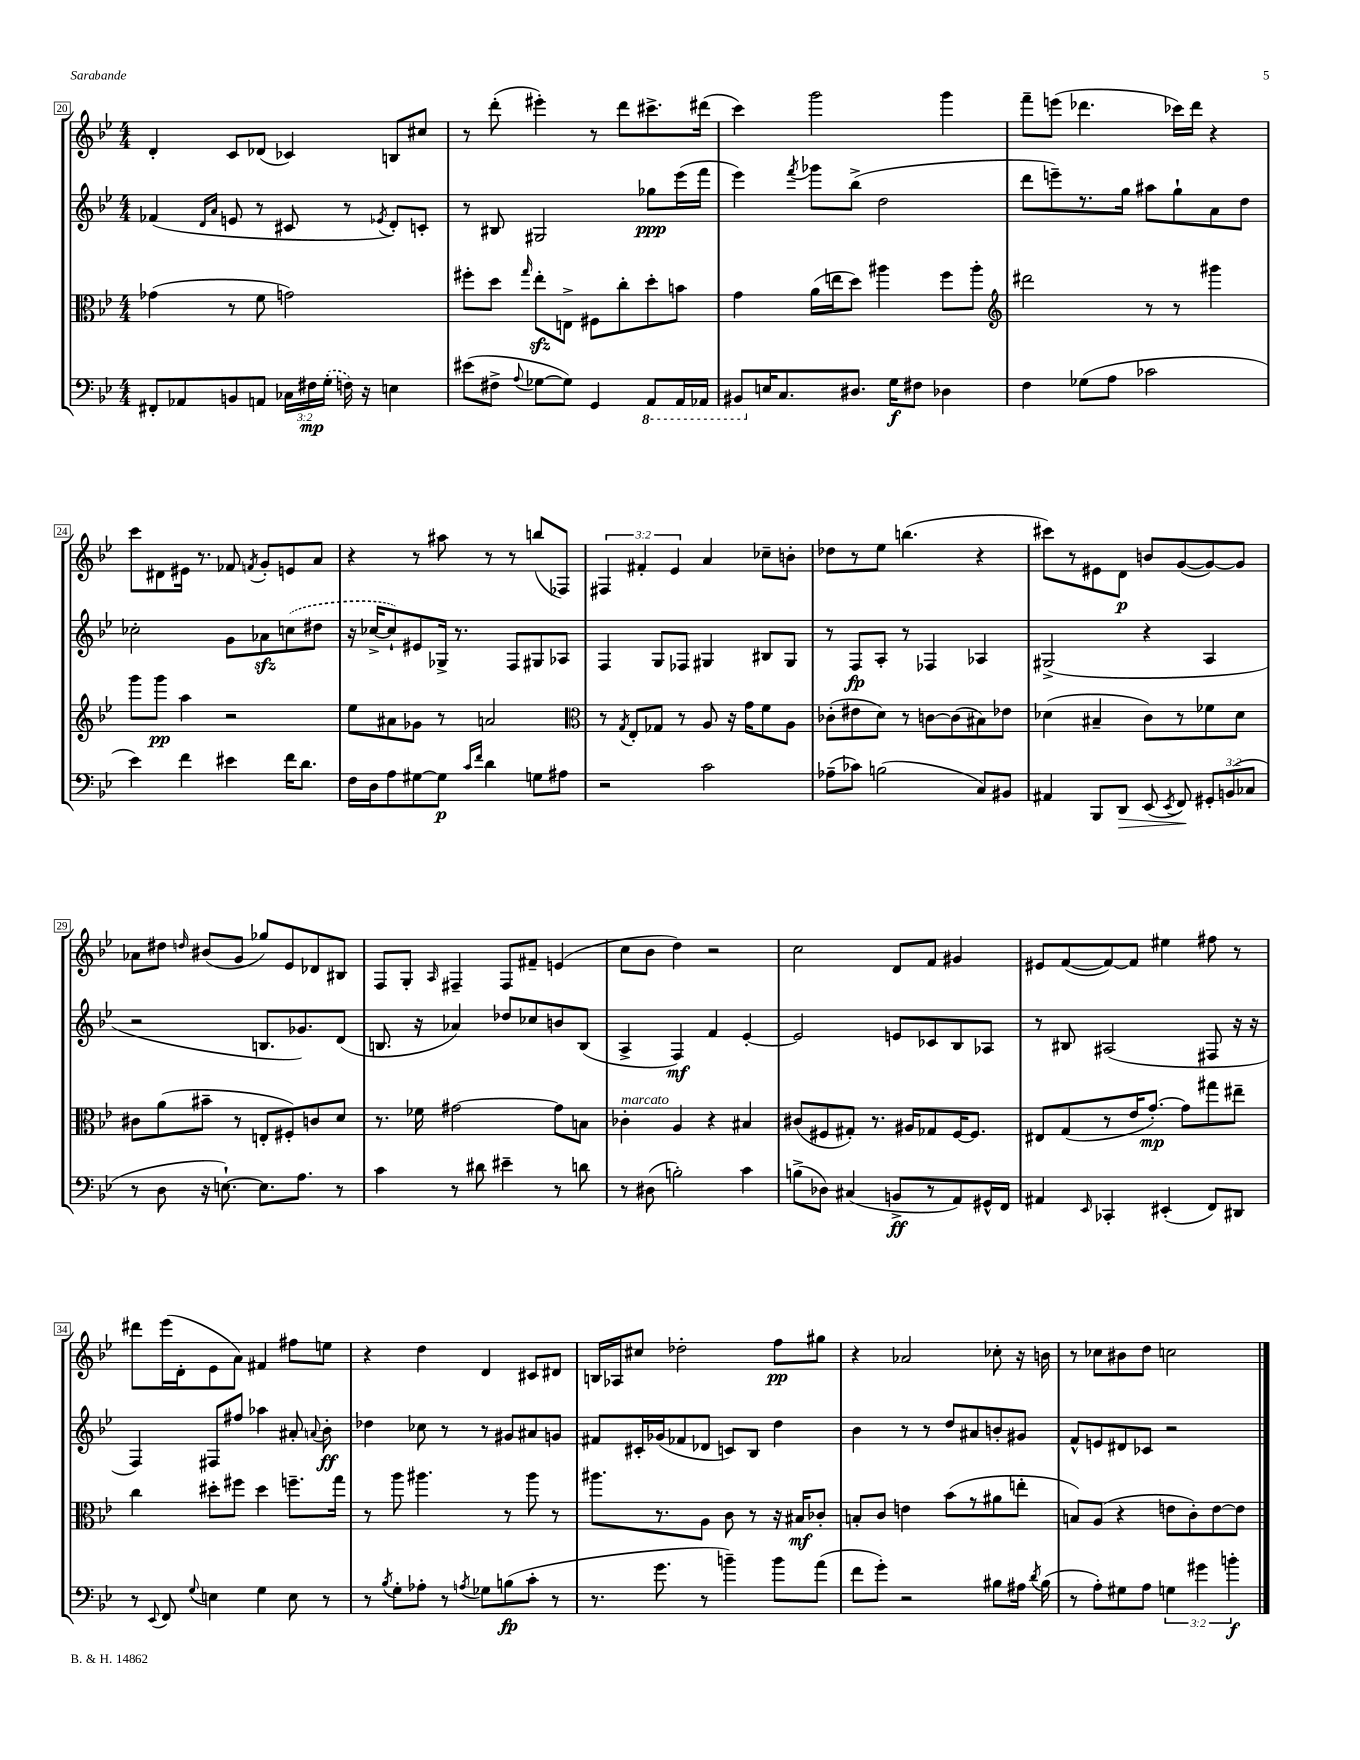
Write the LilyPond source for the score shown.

<<
\new StaffGroup <<
\new Staff = "s0" {
    \clef treble \key bes \major \numericTimeSignature \time 4/4 \override Staff.TupletNumber.text = #tuplet-number::calc-fraction-text
    \autoBeamOff d'4-. c'8[ des'8]( ces'4) b8[ cis''8] |
    r8 d'''8-.( eis'''4-.) r8 d'''8[ cis'''8.-> dis'''16]( |
    c'''4) g'''2 g'''4 |
    f'''8[-- e'''8]( des'''4. ces'''16[) des'''16] r4 |
    c'''8[ dis'8 eis'16] r8. fes'8 \acciaccatura { f'8 } g'8[-. e'8 a'8] |
    r4 r8 ais''8 r8 r8 b''8[( fes8]) |
    \tuplet 3/2 { fis4 fis'4-. ees'4 } a'4 ces''8[-- b'8]-. |
    des''8[ r8 ees''8] b''4.( r4 |
    cis'''8[) r8 eis'8 d'8]\p b'8[ g'8~( g'8~) g'8] |
    aes'8[ dis''8] \grace { d''16 } bis'8[( g'8] ges''8[) ees'8 des'8 bis8] |
    f8[ g8]-. \grace { a16 } fis4-- fis8[ fis'8]-- e'4( |
    c''8[ bes'8] d''4) r2 |
    c''2 d'8[ f'8] gis'4 |
    eis'8[ f'8~( f'8~) f'8] eis''4 fis''8 r8 |
    dis'''8[ ees'''16( d'16-. ees'8 a'8]) fis'4 fis''8[ e''8] |
    r4 d''4 d'4 cis'8[ dis'8] |
    b16[ aes16 cis''8] des''2-. f''8[\pp gis''8] |
    r4 aes'2 ces''8-. r16 b'16 |
    r8 ces''8[ bis'8 d''8] c''2 \bar "|." |
}
\new Staff = "s1" {
    \clef treble \key bes \major \numericTimeSignature \time 4/4
    \autoBeamOff fes'4( \grace { d'16[ a'16] } e'8 r8 cis'8 r8 \acciaccatura { ees'8 } d'8[-.) c'8]-. |
    r8 bis8 gis2 ges''8[\ppp ees'''16( f'''16] |
    ees'''4) \acciaccatura { f'''8 } ges'''8[ bes''8]->( d''2 |
    d'''8[ e'''8--) r8. g''16] ais''8[ g''8-! a'8 d''8] |
    ces''2-. g'8[ aes'8\sfz \once \slurDashed c''8( dis''8] |
    r16 ces''16[~-> ces''8-!) eis'8 ges16]-> r8. f8[ gis8 aes8] |
    f4 g8[ fes8] gis4 bis8[ gis8] |
    r8 f8[\fp a8]-. r8 fes4 aes4 |
    gis2->( r4 a4 |
    r2 b8.[ ges'8.) d'8]( |
    b8. r16 aes'4) des''8[ ces''8 b'8 b8]( |
    a4-> f4\mf) f'4 ees'4~-. |
    ees'2 e'8[ ces'8 bes8 aes8] |
    r8 bis8 ais2( fis8 r16 r16 |
    f4) fis8[ fis''8] aes''4 ais'8-. \appoggiatura { a'8 } bes'8-.\ff |
    des''4 ces''8 r8 r8 gis'8[ ais'8 g'8] |
    fis'8[ cis'16-. ges'16( fes'8 des'8] c'8[) bes8] d''4 |
    bes'4 r8 r8 d''8[ ais'8 b'8-. gis'8] |
    f'8[-^ e'8 dis'8 ces'8] r2 \bar "|." |
}
\new Staff = "s2" {
    \clef alto \key bes \major \numericTimeSignature \time 4/4
    \autoBeamOff ges'4( r8 f'8 g'2) |
    fis''8[-. d''8] \grace { g''16 } ees''8[-.\sfz e8]-> fis8[ c''8-. d''8-. b'8] |
    g'4 a'16[( e''16 d''8]) ais''4 f''8[ ais''8]-. |
    \clef treble dis'''2 r8 r8 gis'''4 |
    g'''8[ g'''8]\pp a''4 r2 |
    ees''8[ ais'8 ges'8] r8 a'2 |
    \clef alto r8 \acciaccatura { g8 } ees8[-. ges8] r8 a8 r16 g'16[ f'8 a8] |
    ces'8[-.( eis'8 d'8]) r8 c'8[~ c'8( bis8) ees'8] |
    des'4( bis4-- c'8[) r8 fes'8 des'8] |
    cis'8[ a'8( bis'8]-- r8 e8[-. fis8-.) c'8 d'8] |
    r8. fes'16 gis'2~ gis'8[ b8] |
    ces'4-.^\markup { \italic "marcato" } a4 r4 bis4 |
    cis'8[( fis8 gis8]-.) r8. ais16[ ges8 fis16~ fis8.] |
    eis8[ g8( r8 ees'16 g'8.]~-.\mp) g'8[ gis''8 eis''8]-- |
    c''4 dis''8[-. fis''8] dis''4 f''8.[-- g''16] |
    r8 a''8 ais''4. r8 ais''8 r8 |
    ais''8.[ r8. a8] c'8 r8 r16 bis16[\mf ces'8]-. |
    b8[-. c'8] e'4 bes'8[( r8 ais'8 e''8]-. |
    b8[) a8]( r4 e'8[ c'8-.) e'8~ e'8] \bar "|." |
}
\new Staff = "s3" {
    \clef bass \key bes \major \numericTimeSignature \time 4/4 \override Staff.TupletNumber.text = #tuplet-number::calc-fraction-text
    \autoBeamOff fis,8[-. aes,8 b,8 a,8] \tuplet 3/2 { ces16[ fis16\mp \once \slurDashed g16]-.( } f16) r16 e4 |
    eis'8[( fis8]-> \appoggiatura { a8 } ges8[~ ges8]) g,4 \ottava #-1 a,,8[ a,,16 aes,,16] |
    bis,,8[ \ottava #0 e16 c8. dis8.] g16[\f fis8] des4 |
    f4 ges8[( a8] ces'2 |
    ees'4) f'4 eis'4 f'16[ d'8.] |
    f16[ d16 a8 gis8~ gis8]\p \grace { c'16[ f'16] } d'4 g8[ ais8] |
    r2 c'2 |
    aes8[--( ces'8]) b2( c8[) bis,8] |
    ais,4 bes,,8[ d,8]\> ees,8( \acciaccatura { ees,8 } f,8\!) \tuplet 3/2 { gis,8[-. b,8( ces8] } |
    r8 d8 r16 e8.~-!) e8.[ a8.] r8 |
    c'4 r8 dis'8 eis'4-- r8 d'8 |
    r8 dis8( b2-.) c'4 |
    b8[->( des8]) cis4( b,8[->\ff r8 a,8) gis,16-^ f,16] |
    ais,4 \grace { ees,16 } ces,4-. eis,4-.( f,8[) dis,8] |
    r8 \appoggiatura { ees,8 } f,8 \appoggiatura { g8 } e4 g4 e8 r8 |
    r8 \acciaccatura { bes8 } g8[-. aes8]-. r8 \acciaccatura { a8 } ges8[ b8\fp( c'8]-. r8 |
    r8. g'8. r8 b'4--) b'8[ a'8]( |
    f'8[ g'8]-.) r2 bis8[ ais16] \acciaccatura { d'8 } bis16( |
    r8 a8[-.) gis8 a8] \tuplet 3/2 { g4 gis'4 b'4-.\f } \bar "|." |
}
>>
>>
\layout { \context { \Score currentBarNumber = #20 \override BarNumber.stencil = #(make-stencil-boxer 0.1 0.3 ly:text-interface::print) } }
